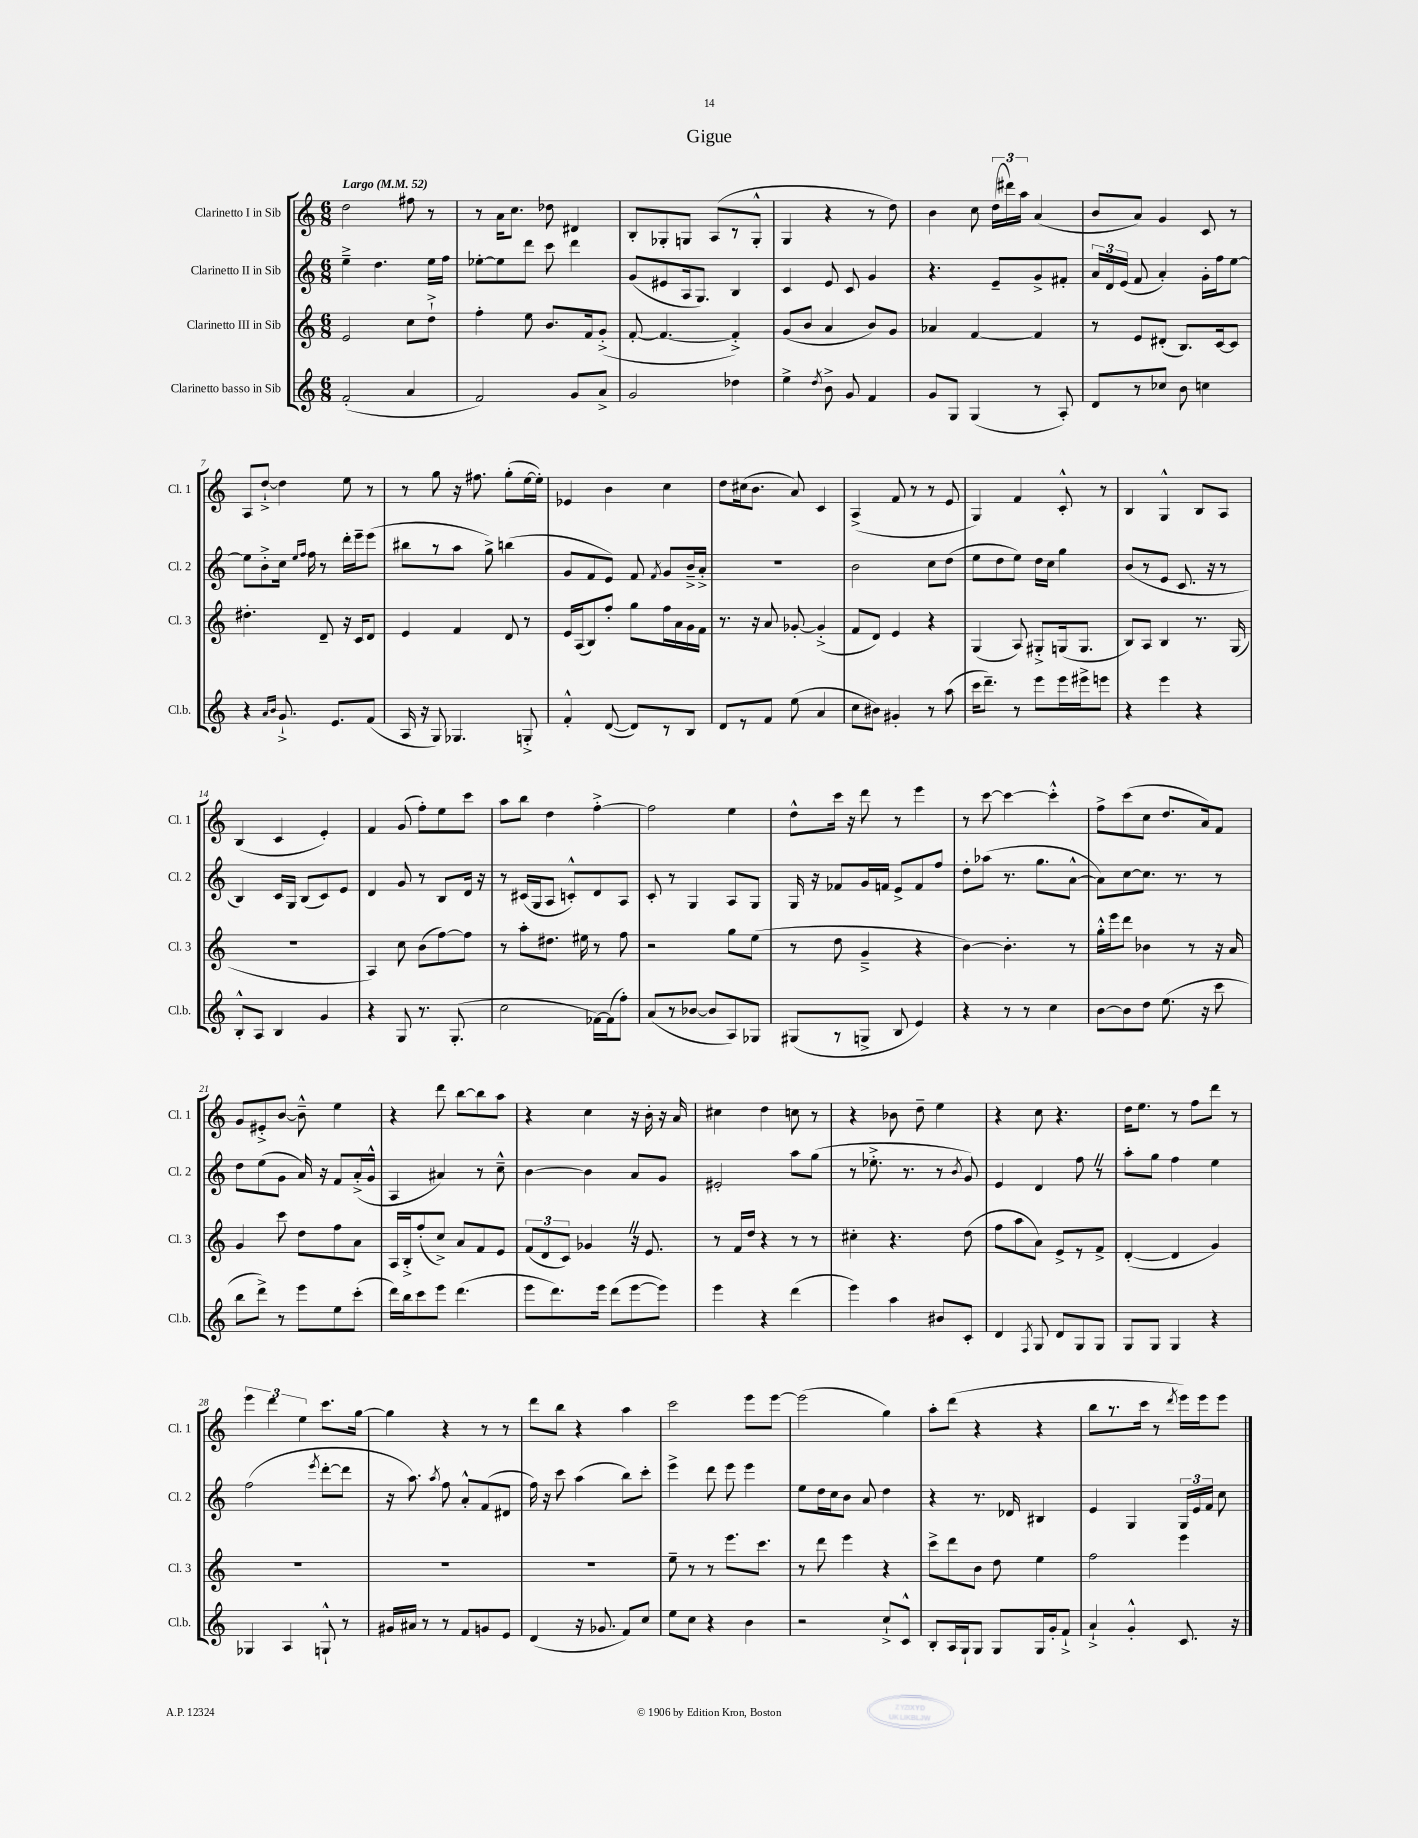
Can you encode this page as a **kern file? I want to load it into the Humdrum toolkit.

**kern	**kern	**kern	**kern
*part4	*part3	*part2	*part1
*staff4	*staff3	*staff2	*staff1
*I"Clarinetto basso in Sib	*I"Clarinetto III in Sib	*I"Clarinetto II in Sib	*I"Clarinetto I in Sib
*I'Cl.b.	*I'Cl. 3	*I'Cl. 2	*I'Cl. 1
*clefG2	*clefG2	*clefG2	*clefG2
*k[]	*k[]	*k[]	*k[]
*M6/8	*M6/8	*M6/8	*M6/8
*MM52	*MM52	*MM52	*MM52
=1	=1	=1	=1
!	!	!	!LO:TX:a:B:t=Largo
(2f'/	2e/	4ee~^\	2dd\
.	.	4.dd\	.
4a/	8cc\L	.	8ff#X\
.	8dd`^\J	16ee\LL	8r
.	.	16ff\JJ	.
=2	=2	=2	=2
2f/)	4ff'\	[8ee-X'\L	8r
.	.	8ee-\]	16a\KL
.	.	.	8.cc\J
.	8ee\	8ddd\J	.
.	8.b/L	8ccc\	8dd-X\
8g/L	.	4ddd\	4d#X/
.	16f/k	.	.
8a^/J	(8g'^/J	.	.
=3	=3	=3	=3
2g/	[8f'/	(8g/L	8B'/L
.	4.f/_	8e#X/	8G-X'/
.	.	16A/k	8Gn/J
.	.	8.G/J)	.
.	.	.	(8A/L
4dd-X\	4f'^/])	4B/	8r
.	.	.	8G'^^/J
=4	=4	=4	=4
4ee^\	(8g/L	4c/	4G/
.	8b/J	.	.
8qdd/	.	.	.
8b^\	4a/	8e/	4r
8g/	.	8c/	.
4f/	8b/L)	4g/	8r
.	8g/J	.	8dd\)
=5	=5	=5	=5
8g/L	4a-X/	4.r	4b\
8G/J	.	.	.
(4G/	[4f/	.	8cc\
.	.	8e~/L	(24dd\LL
.	.	.	24ddd#X\)
.	.	.	24aa\JJ
8r	4f/]	8g^/	(4a/
8A'/)	.	8f#X'/J	.
=6	=6	=6	=6
8d/L	8r	24a/LL	8b/L
.	.	24d/	.
.	.	(24e/JJ	.
8r	8e/L	8f/	8a/J)
8cc-X/J	(8d#X'/J	4a'/)	4g/
8b\	8.B/L)	.	.
4ccn\	.	16g'\LL	8c/
.	[16c/k	16ff\J	.
.	8c/J]	[8ee\J	8r
!!LO:LB:g=z
=7	=7	=7	=7
4r	4.dd#X'\	8ee\L]	8A/L
.	.	8b'^\	[8dd`^/J
16qqa/LL	.	.	.
16qqb/JJ	.	.	.
8.g`^/	.	16cc\Jk	4dd\]
.	.	16qqee/LL	.
.	.	16qqff/JJ	.
.	.	16ff\	.
.	8d~/	8r	.
8.e/L	.	.	.
.	16r	16ddd'\LL	8ee\
.	16c/KL	16eee~\J	.
(8f/J	8d/J	(8eee\J	8r
=8	=8	=8	=8
16A/	4e/	8bb#X\L	8r
16r	.	.	.
8G/)	.	8r	8gg\
4.G-X/	4f/	8aa\J	16r
.	.	.	8.ff#X\
.	.	8gg^\)	.
.	8d/	(4bbn\	(8gg'\L
8Gn'^/	8r	.	[16ee\L
.	.	.	16ee'\JJ])
=9	=9	=9	=9
4f'^^/	16e/LL	8g/L	4e-X/
.	(16A/J	.	.
.	8B/)	8f/	.
([8d/	8ff'/J	8e/J)	4b\
8d/L])	8gg\L	8f/	.
.	.	8qf/	.
8r	16ff\L	8g/L	4cc\
.	16a\	.	.
8B/J	16g\	16b~^/L	.
.	16f\JJ	16a'^/JJ	.
=10	=10	=10	=10
8d/L	8.r	2.r	8dd\L
8r	.	.	(16cc#X\k
.	16r	.	8.b\J
8f/J	8a/	.	.
(8ee\	[8g-X'/	.	8a/)
4a/	(4g-'^/]	.	4c/
=11	=11	=11	=11
8cc\L	8f/L	2b\	(4A^/
8b#X\J)	8d/J)	.	.
4g#X'/	4e/	.	8f/
.	.	.	8r
8r	4r	8cc\L	8r
(8aa\	.	(8dd\J	8e/
=12	=12	=12	=12
16ccc\KL	(4G/	8ee\L	4G/)
8.ddd~\J)	.	.	.
.	.	8dd\	.
8r	8A/)	8ee\J)	4f/
8eee\L	8G#X'^/L	16dd\LL	.
.	.	16cc\JJ	.
16eee\L	(16Gn/k	4gg\	8c'^^/
16eee#X^\J	8.G/J	.	.
8eeen\J	.	.	8r
=13	=13	=13	=13
4r	8B/L)	(8b/L	4B/
.	8A/J	8r	.
4eee\	4B/	8e/J	4G^^/
.	.	8.c/	.
4r	8.r	.	8B/L
.	.	16r	.
.	.	8r	8A/J
.	(16G/	.	.
!!LO:LB:g=z
=14	=14	=14	=14
8B'^^/L	2.r	4B/)	(4B/
8A/J	.	.	.
4B/	.	16c/LL	4c/
.	.	16G/JJ	.
.	.	(8B/L	.
4g/	.	8c/)	4e'/)
.	.	8e/J	.
=15	=15	=15	=15
4r	4A/)	4d/	4f/
8G/	8cc\	8g/	(8g/
8.r	(8b\L	8r	8ff'\L)
.	[8ff\)	8B/L	8ee\
(8.G'/	.	.	.
.	8ff\J]	16d/Jk	8ccc\J
.	.	16r	.
=16	=16	=16	=16
2cc\	8r	8r	8aa\L
.	8aa'\L	(16c#X/LL	8bb\J
.	.	16G/J	.
.	8.dd#X\J	8A/J	4dd\
.	.	8cn'^^/L)	.
.	16ee#X\	.	.
[16f-X\LL)	8r	8d/	[4ff'^\
(16f-\J]	.	.	.
8ff'\J)	8ff\	8A/J	.
=17	=17	=17	=17
(8a/L	2r	8c'/	2ff\]
8r	.	8r	.
[8b-X/J	.	4G/	.
8b-/L]	.	.	.
8A/)	8gg\L	8A/L	4ee\
8G-X/J	(8ee\J	8G/J	.
=18	=18	=18	=18
(8G#X/L	8r	16G/	8dd^^\L
.	.	16r	.
8r	8dd\	8f-X/L	16ccc\Jk
.	.	.	16r
8Gn^/J	4g~^/	16g/L	8ddd\
.	.	16fn/JJ	.
8B/	.	8e^/L	8r
4e/)	4r	8f/	4eee\
.	.	8ff/J	.
=19	=19	=19	=19
4r	[4b\)	8dd'\L	8r
.	.	(8aa-X\J	[8ccc\
8r	4.b'\]	8.r	4ccc\_
8r	.	.	.
.	.	8.gg\L	.
4cc\	.	.	4ccc'^^\]
.	8r	[8a^^\J	.
=20	=20	=20	=20
[8b\L	16gg'^^\LL	8a\L])	8ff^\L
.	16eee\J	.	.
8b\]	8ddd\J	[8cc\	(8ccc\
8dd\J	4b-X\	8.cc\J]	8cc\J
(8.ee\	.	.	8.dd/L
.	.	8.r	.
.	8r	.	.
16r	.	.	16a/k)
8ccc\	16r	8r	8f/J
.	16a/	.	.
!!LO:LB:g=z
=21	=21	=21	=21
8bb\L	4g/	8dd\L	8g/L
8ddd^\J)	.	(8ee\	8e#X'^/
8r	8ccc\	8g\J	[8b/J
8eee\L	8dd\L	16a/)	8b~^^\]
.	.	16r	.
8ee\	8ff\	8f/L	4ee\
(8ccc'\J	8a\J	(16a'^/L	.
.	.	16g^^/JJ	.
=22	=22	=22	=22
16ddd\LL)	16A/LL	4A/	4r
16bb\J	16B'^/J	.	.
8ccc\	(8ff'/	.	.
8eee\J	8cc^/J)	4a#X/)	8ddd\
(4.ddd\	8a/L	.	[8bb\L
.	8f/	8r	8bb\]
.	8e/J	8cc~^^\	8aa\J
=23	=23	=23	=23
8eee\L	(12f/L	[4b\	4r
.	12d/	.	.
8.ddd\)	.	.	.
.	12c/J)	.	.
.	4g-XZ/	4b\]	4cc\
16eee\Jk	.	.	.
(8ddd\L	.	.	.
[8eee\	16r	8a/L	16r
.	8.e/	.	16b'\
8eee\J])	.	8g/J	16r
.	.	.	16a/
=24	=24	=24	=24
4eee\	8r	2e#X'/	4cc#X\
.	16f/LL	.	.
.	16dd/JJ	.	.
4r	4r	.	4dd\
(4ddd\	8r	8aa\L	8ccn\
.	8r	(8gg\J	8r
=25	=25	=25	=25
4eee\)	4cc#X'\	8r	4r
.	.	8.ee-X'^\	.
4aa\	4.r	.	8b-X\
.	.	8.r	.
.	.	.	8dd~\
8b#X/L	.	8r	4ee\
.	.	8qb/	.
8c'/J	(8dd\	8g/)	.
=26	=26	=26	=26
4d/	8ff\L	4e/	4r
.	8aa\	.	.
8qF/	.	.	.
8G/	8a\J)	4d/	8cc\
8d/L	8e^/L	.	4.r
8G/	8r	8ffZ\	.
8G/J	8f^/J	8r	.
=27	=27	=27	=27
8G/L	([4d'/	8aa'\L	16dd\KL
.	.	.	8.ee\J
8G/J	.	8gg\J	.
4G/	4d/]	4ff\	8r
.	.	.	8ff\L
4r	4g/)	4ee\	8ddd\J
.	.	.	8r
!!LO:LB:g=z
=28	=28	=28	=28
4G-X/	2.r	(2ff\	6eee\
.	.	.	6ddd\
4A/	.	.	.
.	.	.	6ee\
.	.	8qeee/	.
8Gn`^^/	.	[8ddd'\L	8.ccc\L
8r	.	8ddd\J]	.
.	.	.	[16gg\Jk
=29	=29	=29	=29
16g#X/LL	2.r	16r	4gg\]
16a#X/JJ	.	8.aa\)	.
8r	.	.	.
.	.	8qaa/	.
8r	.	8ff\	4r
8f/L	.	8a'^^/L	.
8gn/	.	(8f/	8r
8e/J	.	8d#X/J	8r
=30	=30	=30	=30
(4d/	2.r	16ff\)	8ddd\L
.	.	16r	.
.	.	8ccc\	8bb\J
16r	.	(4aa\	4r
8.g-X/	.	.	.
8f/L)	.	8bb\L)	4aa\
8cc/J	.	8ccc'\J	.
=31	=31	=31	=31
8ee\L	8ee~\	4eee^\	2ccc\
8cc\J	8r	.	.
4r	8r	8ddd\	.
.	8.eee\L	8eee\	.
4b\	.	4eee\	8eee\L
.	8.ccc\J	.	.
.	.	.	[8eee\J
=32	=32	=32	=32
2r	8r	8ee\L	(2eee\]
.	8ddd\	16dd\L	.
.	.	16cc\J	.
.	4eee\	8b\J	.
.	.	8a/	.
8cc`^/L	4r	4dd\	4gg\)
8c^^/J	.	.	.
=33	=33	=33	=33
8B'/L	8ccc^\L	4r	8aa'\L
16A/L	8ddd\	.	(8ddd\J
16G`/J	.	.	.
8G/J	8b\J	8.r	4r
8G/L	8dd\	.	.
.	.	16d-X/	.
16G/L	4ee\	4B#X/	4r
16g'/J	.	.	.
8f`^/J	.	.	.
=34	=34	=34	=34
4a`^/	2ff\	4e/	8bb\L
.	.	.	8.r
4g'^^/	.	4G/	.
.	.	.	16ccc\Jk
.	.	.	8r
.	.	.	8qddd/
8.c/	4eee\	24G/LL	16eee\LL)
.	.	24e/	.
.	.	.	16eee\J
.	.	24f/JJ	.
.	.	8cc\	8eee\J
16r	.	.	.
==	==	==	==
*-	*-	*-	*-
